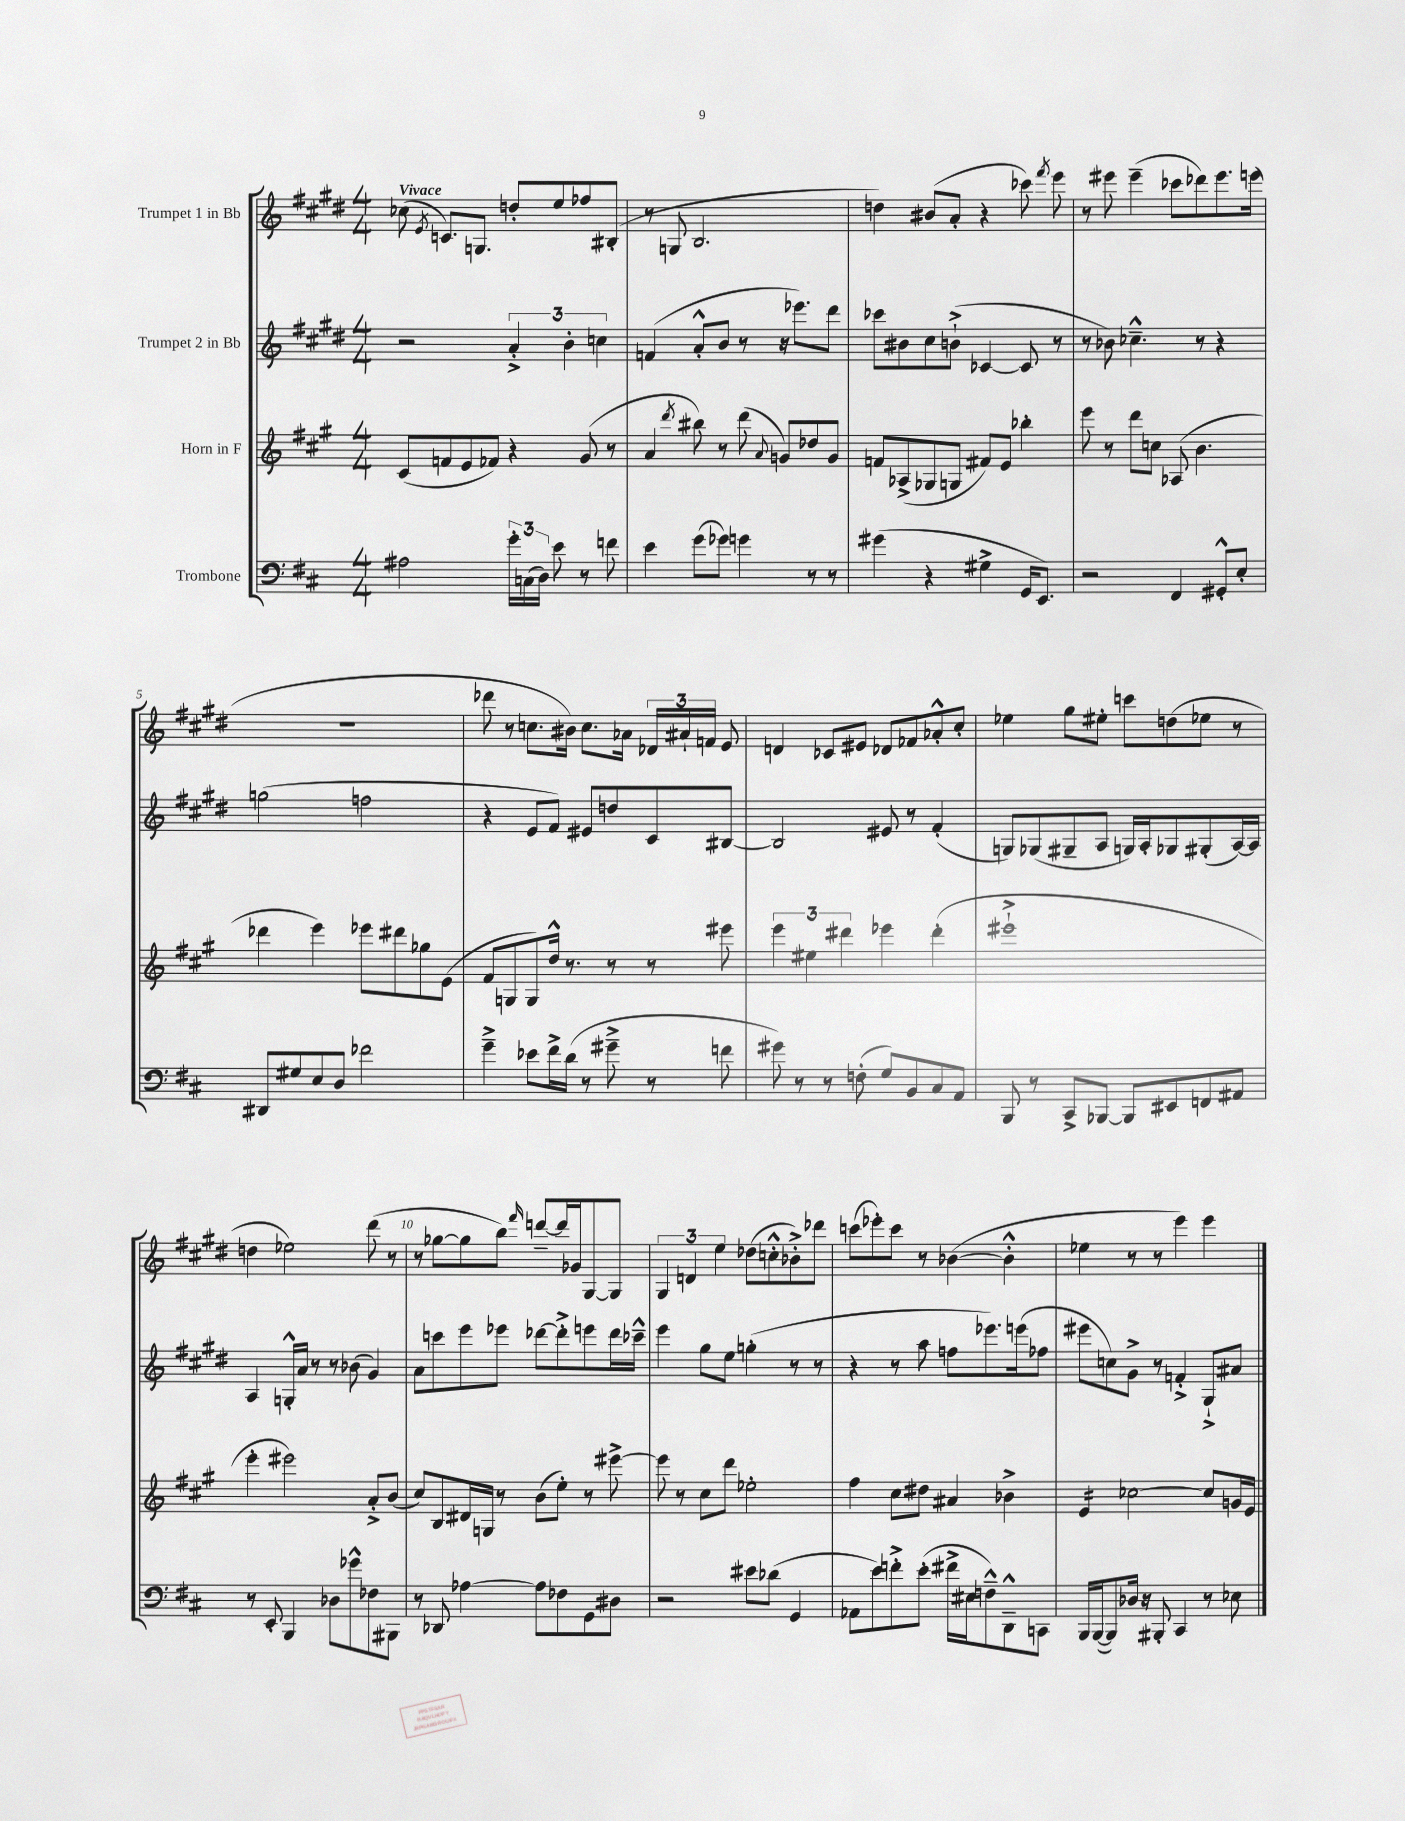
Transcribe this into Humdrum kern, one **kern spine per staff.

**kern	**kern	**kern	**kern
*part4	*part3	*part2	*part1
*staff4	*staff3	*staff2	*staff1
*I"Trombone	*I"Horn in F	*I"Trumpet 2 in Bb	*I"Trumpet 1 in Bb
*clefF4	*clefG2	*clefG2	*clefG2
*k[f#c#]	*k[f#c#g#]	*k[f#c#g#d#]	*k[f#c#g#d#]
*M4/4	*M4/4	*M4/4	*M4/4
=1	=1	=1	=1
!	!	!	!LO:TX:a:B:t=Vivace
2A#X\	(8c#/L	2r	(8cc-X\
.	.	.	8qe/
.	8fn/	.	8.cn/L)
.	8e/	.	.
.	.	.	8.Gn/J
.	8f-X/J)	.	.
24g'\LL	4r	6a'^/	8ddn'/L
(24Cn\	.	.	.
24D\JJ)	.	.	.
8e\	.	.	8ee/
.	.	6b'\	.
8r	(8g#/	.	8ff-X/
.	.	6ccn\	.
8fn\	8r	.	(8B#X'/J
=2	=2	=2	=2
4e\	4a/	(4fn/	8r
.	.	.	8Gn/
.	8qddd/	.	.
(8g\L	8bb#X\)	8a'^^/L	2.B/
8g-X\J)	8r	8b/J	.
4gn\	(8ddd\	8r	.
.	8qqa/	.	.
.	8gn/L)	16r	.
.	.	8.eee-X\L)	.
8r	8dd-X/	.	.
8r	8g/J	8ddd#\J	.
=3	=3	=3	=3
(4g#X\	8fn/L	8ccc-X\L	4ddn\)
.	(8A-X^/	8b#X\	.
4r	8G-X/	8cc#\	(8b#X/L
.	8Gn/J	(8bn`^\J	8a'/J
4G#X^\	8f#X/L)	[4c-X/	4r
.	8e/J	.	.
16GG/KL	4bb-X'\	8c-/]	8ccc-X\)
8.EE/J)	.	.	.
.	.	.	8qfff#/
.	.	8r	8eee\
=4	=4	=4	=4
2r	8eee\	8r	8r
.	8r	8b-X\)	8eee#X\
.	8ddd\L	4.cc-X~^^\	(4eee#~\
.	8ccn\J	.	.
4FF#/	(8A-X/	.	8ccc-X\L
.	4.b\	8r	8ddd-X\)
8GG#X'^^/L	.	4r	8.eee#\
8E'/J	.	.	.
.	.	.	(16eeen\Jk
!!LO:LB:g=z
=5	=5	=5	=5
8DD#X/L	4ddd-X\	(2ggn\	1r
8G#X/	.	.	.
8E/	4eee\)	.	.
8D/J	.	.	.
2f-X\	8eee-X\L	2ffn\	.
.	8ddd#X\	.	.
.	8gg-X\	.	.
.	(8e\J	.	.
=6	=6	=6	=6
4g~^\	8f#/L	4r	8ddd-X\
.	8Gn/	.	8r
8e-X\L	8G/)	8e/L	8.ccn\L
16f#^\L	16dd^^/Jk	8f#/J)	.
(16d\JJ	8.r	.	16b#X\Jk)
8r	.	8e#X/L	8.cc\L
8g#X~^\	8r	8ddn/	.
.	.	.	16a-X\Jk
8r	8r	8c#/	24d-X/LL
.	.	.	24a#X`/
.	.	.	24fn/JJ
8fn\	8eee#X\	[8B#X/J	8e/
=7	=7	=7	=7
8g#X\)	6eee\	2B#/]	4dn/
8r	.	.	.
.	6ee#X\	.	.
8r	.	.	8c-X/L
.	6ddd#X\	.	.
(8Fn'\	.	.	8e#X/J
8G/L)	4eee-X\	8e#X/	8d-X/L
8BB/	.	8r	8f-X/
8C#/	(4ddd#'\	(4f#'/	8a-X'^^/
8AA/J	.	.	8cc#'/J
=8	=8	=8	=8
8BBB/	1eee#X`^	8Gn/L)	4ee-X\
8r	.	(8G-X/	.
8CC#^/L	.	8G#X~/	8gg#\L
[8BBB-X/J	.	8A/J	8ee#X'\J
8BBB-/L]	.	16Gn/LL)	8cccn\L
.	.	16A'/J	.
8EE#X/	.	8G-X/	(8ddn\
8FFn/	.	(8G#X'/	8ee-X\J
8AA#X/J	.	[16A/L)	8r
.	.	16A/JJ]	.
!!LO:LB:g=z
=9	=9	=9	=9
8r	4eee'\	4A/	4ddn\
8EE'/	.	.	.
4BBB/	2eee#X\)	16Gn'^^/LL	2ee-X\)
.	.	16a/JJ	.
.	.	8r	.
8D-X\L	.	8r	.
8g-X^^\	.	(8b-X\	.
8F-X\	8a'^/L	4g#/)	(8ddd#\
8BBB#X\J	(8b/J	.	8r
=10	=10	=10	=10
8r	8cc#/L)	8a\L	8r
8DD-X/	8B/	8cccn\	[8gg-X\L
[4A-X\	16d#X/L	8eee\	8gg-\]
.	16Gn/JJ	.	.
.	8r	8eee-X\J	8bb\J)
.	.	.	16qqfff#/
8A-\L]	(8b\L	[8ddd-X\L	[8dddn~/L
8F-X\	8ee'\J)	8ddd-'^\]	16ddd/L]
.	.	.	16g-X/J
8GG\	8r	8eeen\	[8G#/
8D#X\J	[8eee#X^\	16ddd-\L	8G#/J]
.	.	16ccc-X~^^\JJ	.
=11	=11	=11	=11
2r	8eee#\]	4eee\	6G#/
.	8r	.	.
.	.	.	6dn/
.	8cc#\L	8gg#\L	.
.	.	.	6ee\
.	8ddd\J	8ee\J	.
8e#X\L	2ee-X'\	(4ggn'\	(8dd-X\L
(8d-X\J	.	.	8ccn'^^\
4GG/	.	8r	8b-X'^\)
.	.	8r	8ddd-X\J
=12	=12	=12	=12
8AA-X\L	4ff#\	4r	(8cccn\L
8e\)	.	.	8eee-X'\)
8fn'^\	8cc#\L	8r	8ccc\J
(8e'\J	8dd#X\J	8aa\	8r
16f#X^\LL	4a#X/	8ffn\L	([4b-X\
16E#X\J	.	.	.
8Fn~^^\)	.	8.eee-X\)	.
8DD~^^\	4b-X^\	.	4b-'^^\]
.	.	(16eeen\k	.
8CCn\J	.	8ff-X\J	.
=13	=13	=13	=13
*	*tremolo	*	*
16BBB/LL	16e/LL	8eee#X\L	4ee-X\
([16BBB/J	16e/	.	.
8BBB/])	16e/	8ccn\)	.
.	16e/JJ	.	.
*	*Xtremolo	*	*
16D-X/Jk	[2cc-X\	8g#^\J	8r
16r	.	.	.
8BBB#X'/	.	8r	8r
4CC#/	.	4fn'^/	4eee\)
8r	8cc-/L]	8G#`^/L	4eee\
8E-X\	16gn/L	8a#X/J	.
.	16e/JJ	.	.
==	==	==	==
*-	*-	*-	*-
